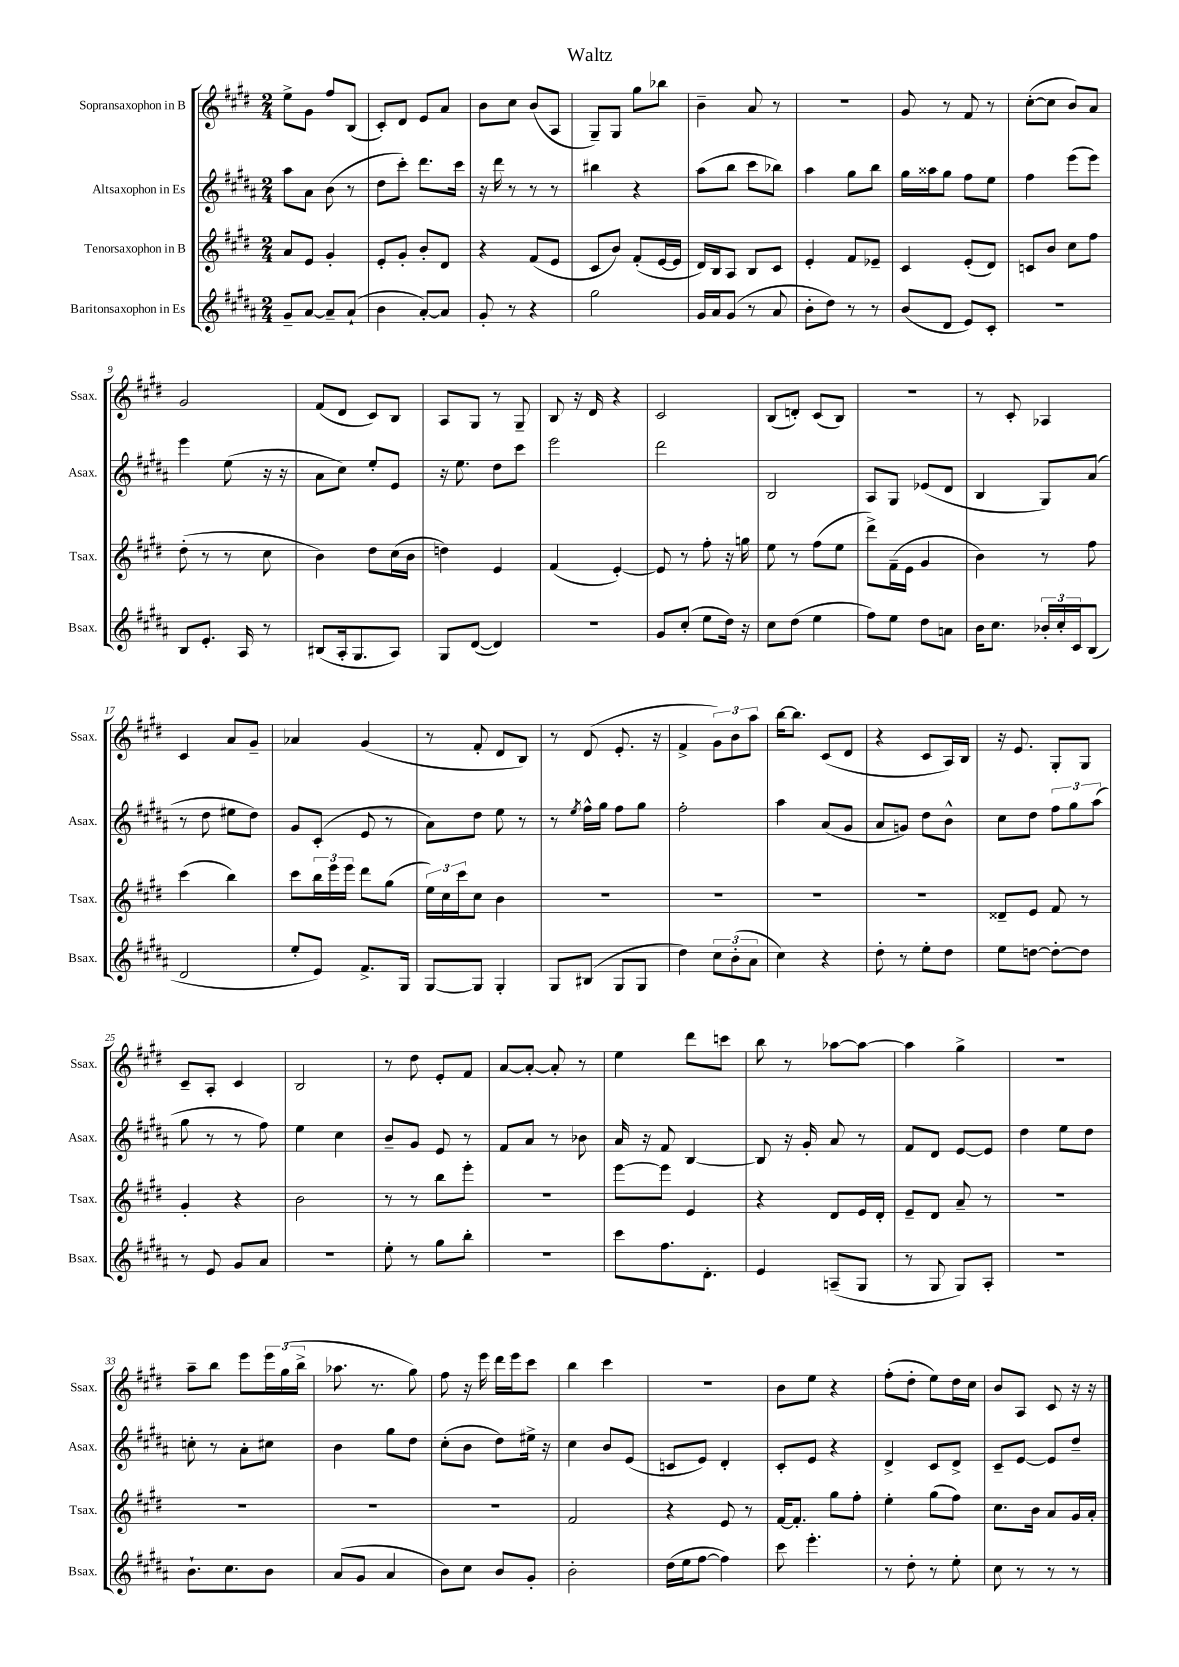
\header { title = "Waltz" }
<<
\new StaffGroup <<
\new Staff = "s0" \with { instrumentName = "Sopransaxophon in B" shortInstrumentName = "Ssax." } {
    \clef treble \key e \major \numericTimeSignature \time 2/4
    e''8-> gis'8 fis''8 b8( |
    cis'8-.) dis'8 e'8 a'8 |
    b'8 cis''8 b'8( a8 |
    gis8--) gis8 gis''8 bes''8 |
    b'4-- a'8 r8 |
    r2 |
    gis'8 r8 fis'8 r8 |
    cis''8~-.( cis''8 b'8) a'8 |
    gis'2 |
    fis'8( dis'8 cis'8) b8 |
    a8 gis8 r8 gis8-- |
    b8 r16 dis'16 r4 |
    cis'2 |
    b8( d'8-.) cis'8( b8) |
    R2 |
    r8 cis'8-. aes4 |
    cis'4 a'8 gis'8-- |
    aes'4 gis'4( |
    r8 fis'8-. dis'8 b8) |
    r8 dis'8( e'8.-. r16 |
    fis'4-> \tuplet 3/2 { gis'8) b'8 a''8 } |
    b''16~ b''8. cis'8( dis'8 |
    r4 cis'8 a16) b16 |
    r16 e'8. gis8-. gis8 |
    cis'8-- a8-. cis'4 |
    b2 |
    r8 dis''8 e'8-. fis'8 |
    a'8~ a'8~-. a'8-. r8 |
    e''4 dis'''8 c'''8 |
    b''8 r8 aes''8~ aes''8~ |
    aes''4 gis''4-> |
    r2 |
    a''8-- b''8 e'''8 \tuplet 3/2 { e'''16 gis''16( b''16-> } |
    aes''8. r8. gis''8) |
    fis''8 r16 e'''16 dis'''16 e'''16 cis'''8 |
    b''4 cis'''4 |
    R2 |
    b'8 e''8 r4 |
    fis''8-.( dis''8-. e''8) dis''16 cis''16 |
    b'8 a8 cis'8 r16 r16 \bar "|." |
}
\new Staff = "s1" \with { instrumentName = "Altsaxophon in Es" shortInstrumentName = "Asax." } {
    \clef treble \key b \major \numericTimeSignature \time 2/4
    ais''8 ais'8 b'8( r8 |
    dis''8 cis'''8-.) dis'''8. cis'''16 |
    r16 dis'''16 r8 r8 r8 |
    bis''4 r4 |
    ais''8( b''8 cis'''8 bes''8) |
    ais''4 gis''8 b''8 |
    gis''16 aisis''16 gis''8 fis''8 e''8 |
    fis''4 e'''8( e'''8) |
    e'''4 e''8( r16 r16 |
    ais'8 cis''8) e''8-. e'8 |
    r16 e''8. dis''8 cis'''8 |
    e'''2 |
    dis'''2 |
    b2 |
    ais8 gis8 ees'8( dis'8 |
    b4 gis8) ais'8( |
    r8 dis''8 eis''8 dis''8) |
    gis'8 cis'8-.( e'8 r8 |
    ais'8) dis''8 e''8 r8 |
    r8 \acciaccatura { e''8 } fis''16-^ gis''16 fis''8 gis''8 |
    fis''2-. |
    ais''4 ais'8( gis'8 |
    ais'8 g'8) dis''8 b'8-^ |
    cis''8 dis''8 \tuplet 3/2 { fis''8 gis''8 ais''8( } |
    gis''8 r8 r8 fis''8) |
    e''4 cis''4 |
    b'8-- gis'8 e'8 r8 |
    fis'8 ais'8 r8 bes'8 |
    ais'16 r16 fis'8 b4~ |
    b8 r16 gis'16-. ais'8 r8 |
    fis'8 dis'8 e'8~ e'8 |
    dis''4 e''8 dis''8 |
    c''8-. r8 ais'8-. cis''8 |
    b'4 gis''8 dis''8 |
    cis''8-.( b'8 dis''8) eis''16-> r16 |
    cis''4 b'8 e'8( |
    c'8 e'8) dis'4-. |
    cis'8-. e'8 r4 |
    dis'4-> cis'8 dis'8-> |
    cis'8-- e'8~ e'8 dis''8-- \bar "|." |
}
\new Staff = "s2" \with { instrumentName = "Tenorsaxophon in B" shortInstrumentName = "Tsax." } {
    \clef treble \key e \major \numericTimeSignature \time 2/4
    a'8 e'8 gis'4-. |
    e'8-. gis'8-. b'8-. dis'8 |
    r4 fis'8( e'8 |
    cis'8 b'8) fis'8-.( e'16~ e'16 |
    dis'16) b16 a8 b8 cis'8 |
    e'4-. fis'8 ees'8-- |
    cis'4 e'8-.( dis'8) |
    c'8 b'8 cis''8 fis''8 |
    dis''8-.( r8 r8 cis''8 |
    b'4) dis''8 cis''16( b'16 |
    d''4) e'4 |
    fis'4( e'4~-.) |
    e'8 r8 fis''8-. r16 g''16 |
    e''8 r8 fis''8( e''8 |
    dis'''8->) fis'16--( e'16 gis'4 |
    b'4) r8 fis''8 |
    cis'''4( b''4) |
    cis'''8 \tuplet 3/2 { b''16 e'''16 e'''16 } dis'''8 gis''8( |
    \tuplet 3/2 { e''16) cis''16 cis'''16 } cis''8 b'4 |
    R2 |
    R2 |
    R2 |
    R2 |
    disis'8-- e'8 fis'8 r8 |
    gis'4-. r4 |
    b'2 |
    r8 r8 b''8 e'''8-. |
    R2 |
    e'''8~ e'''8 e'4 |
    r4 dis'8 e'16 dis'16-. |
    e'8-- dis'8 a'8-- r8 |
    R2 |
    R2 |
    R2 |
    R2 |
    fis'2 |
    r4 e'8 r8 |
    fis'16~ fis'8.-. gis''8 fis''8-. |
    e''4-. gis''8( fis''8) |
    cis''8. b'16 a'8 gis'16 a'16-. \bar "|." |
}
\new Staff = "s3" \with { instrumentName = "Baritonsaxophon in Es" shortInstrumentName = "Bsax." } {
    \clef treble \key b \major \numericTimeSignature \time 2/4
    gis'8-- ais'8~ ais'8-- ais'8-!( |
    b'4 ais'8~-.) ais'8 |
    gis'8-. r8 r4 |
    gis''2 |
    gis'16 ais'16 gis'8( r8 ais'8 |
    b'8-. dis''8) r8 r8 |
    b'8( dis'8 e'8) cis'8-. |
    R2 |
    b8 e'8.-. ais16 r8 |
    bis8( ais16-. gis8. ais8) |
    gis8 dis'8~( dis'4) |
    r2 |
    gis'8 cis''8-.( e''8 dis''16) r16 |
    cis''8 dis''8( e''4 |
    fis''8) e''8 dis''8 a'8 |
    b'16 cis''8. \tuplet 3/2 { bes'16-. cis''16-. cis'16 } b8( |
    dis'2 |
    e''8-. e'8) fis'8.-> gis16 |
    gis8~ gis8 gis4-. |
    gis8 bis8( gis8 gis8 |
    dis''4) \tuplet 3/2 { cis''8 b'8-.( ais'8 } |
    cis''4) r4 |
    dis''8-. r8 e''8-. dis''8 |
    e''8 d''8~ d''8~-. d''8 |
    r8 e'8 gis'8 ais'8 |
    R2 |
    e''8-. r8 gis''8 b''8-. |
    r2 |
    cis'''8 fis''8. dis'8.-. |
    e'4 a8--( gis8 |
    r8 gis8 gis8) ais8-. |
    r2 |
    b'8.-! cis''8. b'8 |
    ais'8( gis'8 ais'4 |
    b'8) cis''8 b'8 gis'8-. |
    b'2-. |
    dis''16( e''16 fis''8~ fis''4) |
    cis'''8 e'''4.-. |
    r8 dis''8-. r8 e''8-. |
    cis''8 r8 r8 r8 \bar "|." |
}
>>
>>
